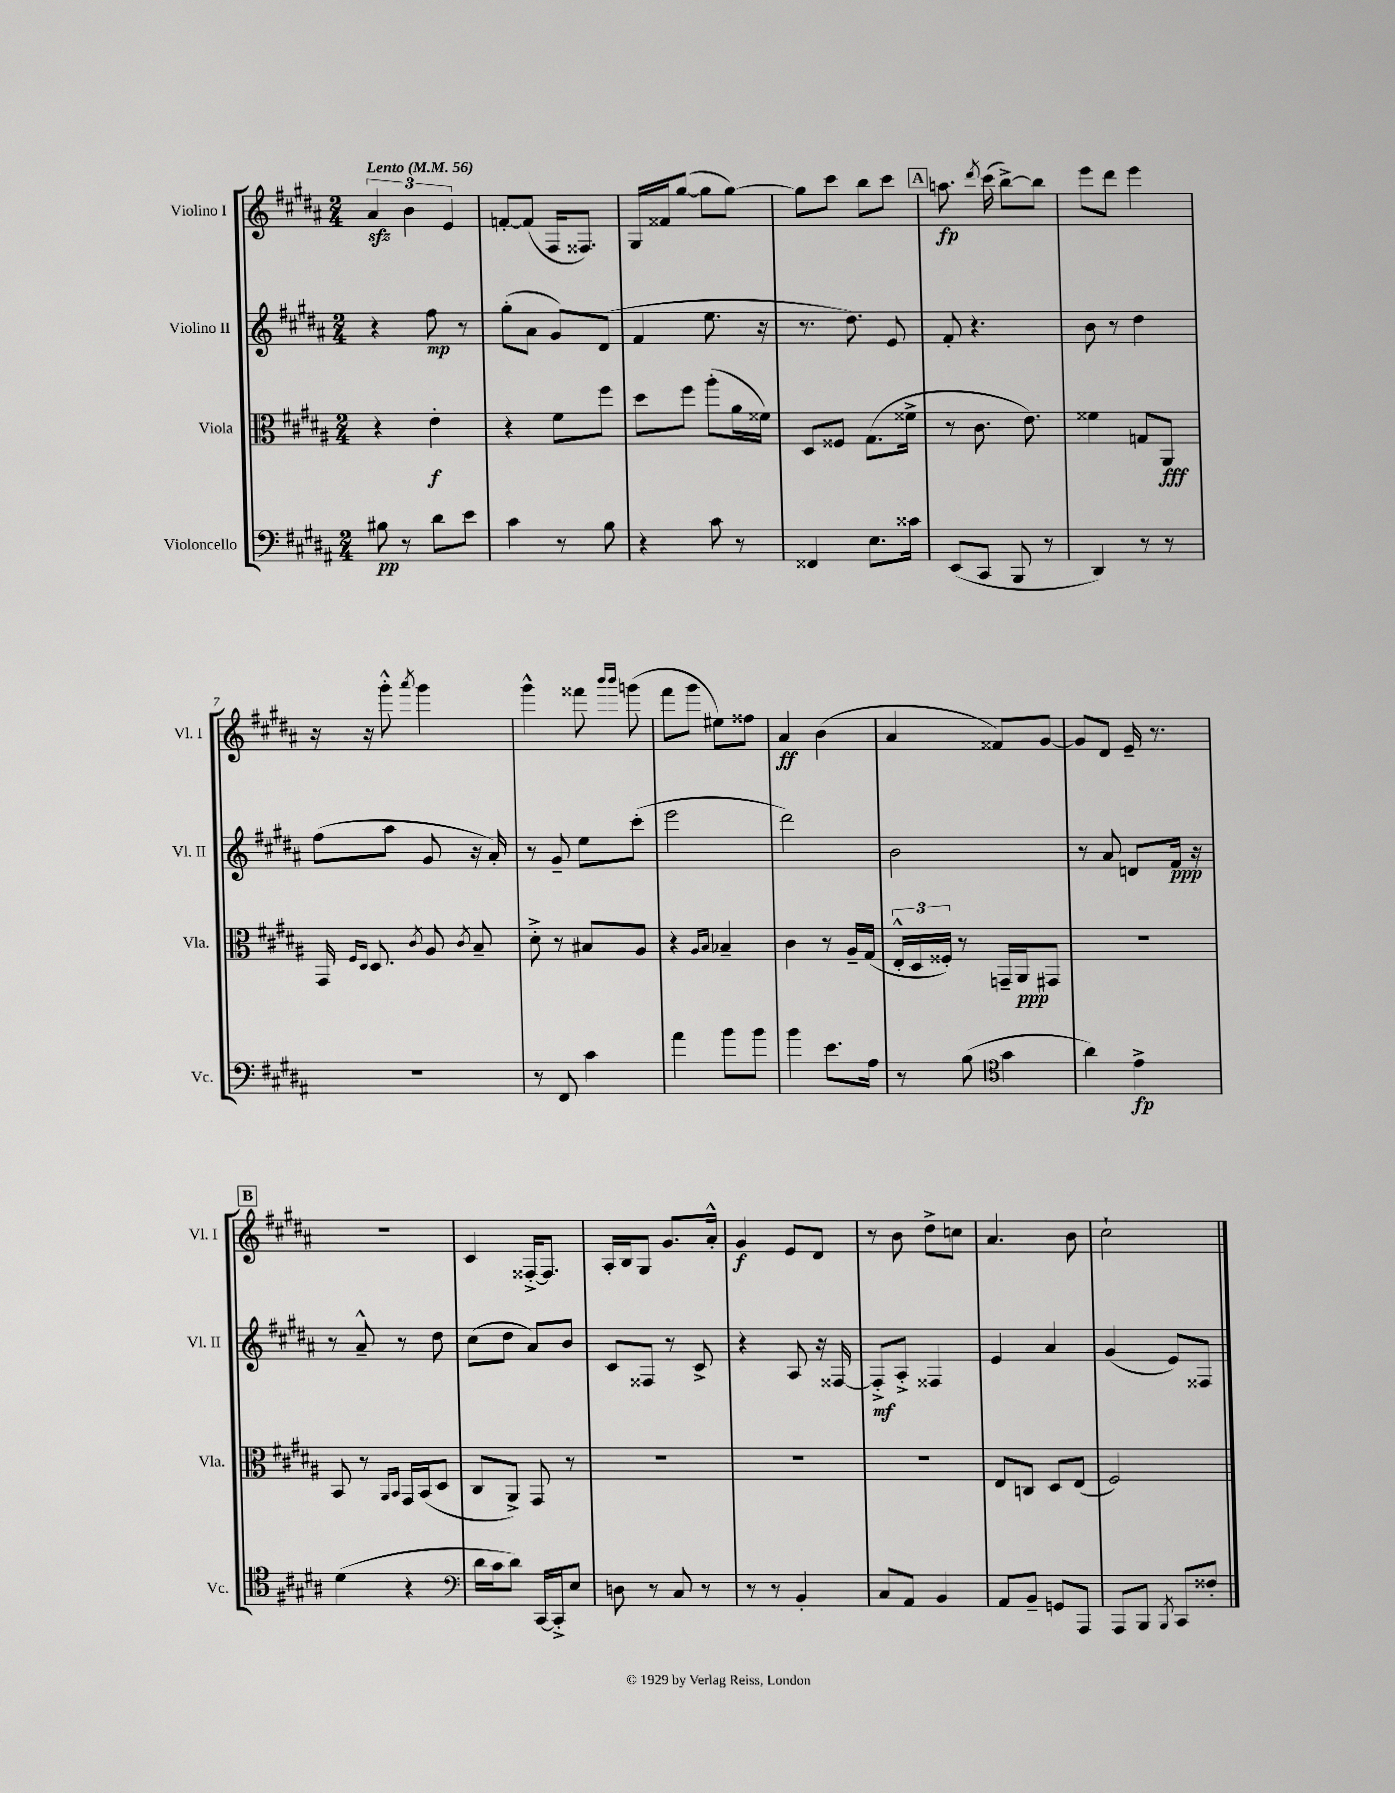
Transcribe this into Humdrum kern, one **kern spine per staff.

**kern	**kern	**kern	**kern
*staff4	*staff3	*staff2	*staff1
*clefF4	*clefC3	*clefG2	*clefG2
*k[f#c#g#d#a#]	*k[f#c#g#d#a#]	*k[f#c#g#d#a#]	*k[f#c#g#d#a#]
*M2/4	*M2/4	*M2/4	*M2/4
*MM56	*MM56	*MM56	*MM56
8B#	4r	4r	6a#
8r	.	.	.
.	.	.	6b
8d#	4e'	8ff#	.
.	.	.	6e
8e	.	8r	.
=	=	=	=
4c#	4r	(8gg#'	[8f'
.	.	8a#	(8f]
8r	8f#	8g#)	16F#
.	.	.	8.F##)
8B	8ff#	(8d#	.
=	=	=	=
4r	8dd#	4f#	16G#
.	.	.	16f##
.	8ff#	.	([8gg#
8c#	(8aa#'	8.ee	8gg#]
8r	16a#	.	[8gg#)
.	16f##)	16r	.
=	=	=	=
4FF##	8D#	8.r	8gg#]
.	8F##	.	8ccc#
.	.	8.dd#)	.
8.E	(8.G#	.	8bb
.	.	8e	8ccc#
16c##	16f##^	.	.
=	=	=	=
(8EE	8r	8f#'	8.aa
8CC#	8.c#	4.r	.
.	.	.	8qddd#
.	.	.	(16ccc#
8BBB	.	.	[8bb^)
.	8.e)	.	.
8r	.	.	8bb]
=	=	=	=
4DD#)	4f##	8b	8eee
.	.	8r	8ddd#
8r	8G	4dd#	4eee
8r	8AA#	.	.
=	=	=	=
2r	16GG#	(8ff#	16r
.	16qqF#	.	.
.	16qqD#	.	.
.	8.D#	.	16r
.	.	8aa#	8ggg#'^^
.	8qc#	.	8qaaa#
.	8A#	8g#	4ggg#
.	8qc#	.	.
.	8B~	16r	.
.	.	16a#')	.
=	=	=	=
8r	8d#'^	8r	4ggg#^^
8FF#	8r	8g#~	.
4c#	8B#	8ee	8fff##
.	.	.	16qqbbb
.	.	.	16qqbbb
.	8A#	(8ccc#'	(8ggg
=	=	=	=
4a#	4r	2eee	8fff#
.	.	.	8ggg#
.	16qqA#	.	.
.	16qqB	.	.
8b	4B-~	.	8ee#)
8b	.	.	8ff##
=	=	=	=
4b	4c#	2ddd#)	4a#
8.e	8r	.	(4b
.	16A#~	.	.
16A#	(16G#	.	.
=	=	=	=
8r	24E'^^	2b	4a#
.	24D#	.	.
.	24F##')	.	.
(8B	8r	.	.
*clefC4	*	*	*
4g#	16GG~	.	8f##)
.	16AA#	.	.
.	8GG#	.	[8g#
=	=	=	=
4a#)	2r	8r	8g#]
.	.	8a#	8d#
4e^	.	8d	16e~
.	.	.	8.r
.	.	16f#	.
.	.	16r	.
=	=	=	=
(4d#	8BB	8r	2r
.	8r	8a#~^^	.
.	16qqAA#	.	.
.	16qqBB	.	.
4r	16GG#	8r	.
.	(16BB	.	.
.	8D#	8dd#	.
=	=	=	=
*clefF4	*	*	*
16d#	8C#	(8cc#	4c#
16c#	.	.	.
8d#)	8AA#^)	8dd#	.
[16CC#	8GG#	8a#)	[16F##'^
16CC#'^]	.	.	8.F##]
8E	8r	8b	.
=	=	=	=
8D	2r	8c#	16A#'
.	.	.	16B
8r	.	8F##	8G#
8C#	.	8r	8.g#
8r	.	8c#^	.
.	.	.	16a#'^^
=	=	=	=
8r	2r	4r	4g#
8r	.	.	.
4BB'	.	8A#	8e
.	.	16r	8d#
.	.	[16F##	.
=	=	=	=
8C#	2r	8F##'^]	8r
8AA#	.	8A#'^	8b
4BB	.	4F##	8dd#^
.	.	.	8cc
=	=	=	=
8AA#	8E	4e	4.a#
8BB~	8C	.	.
8GG	8D#	4a#	.
8AAA#	(8E	.	8b
=	=	=	=
8AAA#	2F#)	(4g#	2cc#`
8BBB	.	.	.
8qBBB	.	.	.
8CC#	.	8e)	.
8F##'	.	8F##	.
==	==	==	==
*-	*-	*-	*-
